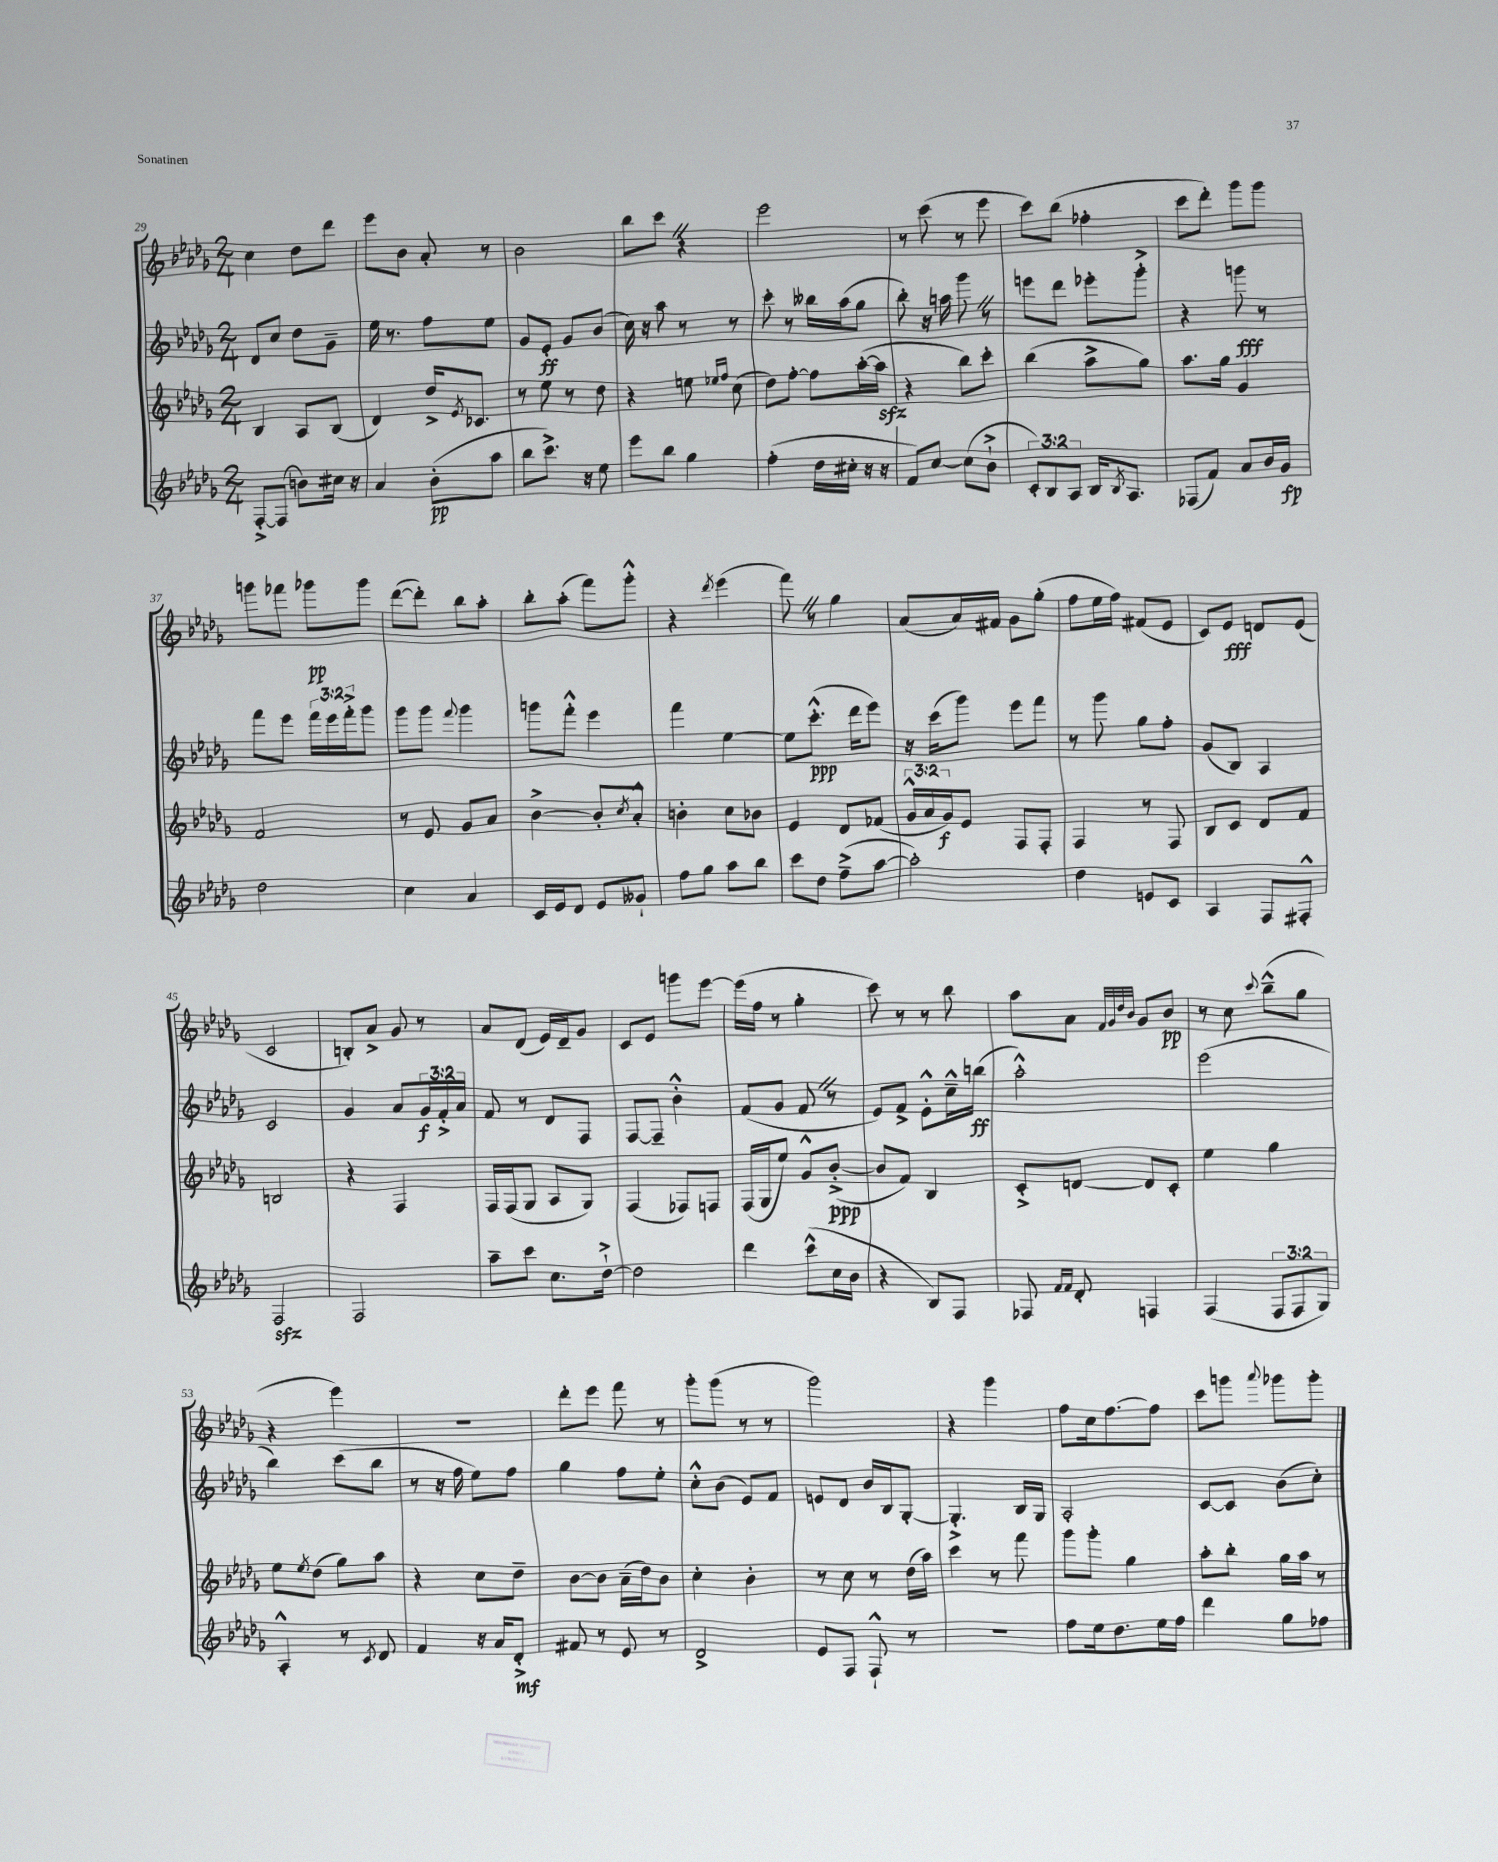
<<
\new StaffGroup <<
\new Staff = "s0" {
    \clef treble \key des \major \numericTimeSignature \time 2/4
    c''4 des''8 des'''8 |
    ees'''8 bes'8 aes'8-. r8 |
    bes'2 |
    bes''8 c'''8 \once \override BreathingSign.text = \markup { \musicglyph "scripts.caesura.straight" } \breathe r4 |
    ees'''2 |
    r8 c'''8( r8 ees'''8 |
    c'''8) bes''8( fes''4-. |
    c'''8 des'''8-.) ges'''8 ges'''8 |
    g'''8 fes'''8 ges'''8\pp ges'''8 |
    des'''8~( des'''8-.) bes''8 aes''8-. |
    bes''8-. aes''8-.( f'''8) ges'''8-.-^ |
    r4 \acciaccatura { des'''8 } ees'''4( |
    f'''8) \once \override BreathingSign.text = \markup { \musicglyph "scripts.caesura.straight" } \breathe r8 ges''4 |
    aes'8( aes'16) fis'16 ges'8 ges''8-.( |
    f''8 ees''16 f''16) fis'8( ees'8 |
    c'8) ees'8\fff d'8 ees'8( |
    c'2 |
    b8-.) aes'8-> ges'8 r8 |
    aes'8 des'8( ees'16) des'16-- ges'8 |
    c'8 ees'8 g'''8 ees'''8~ |
    ees'''16( f''16 r8 ges''4-. |
    c'''8) r8 r8 bes''8 |
    aes''8 aes'8 \grace { f'32 ges'32 des''32 bes'32 } ges'8 bes'8\pp |
    r8 c''8 \appoggiatura { c'''8 } bes''8---^( ges''8 |
    r4 ees'''4) |
    r2 |
    des'''8-. ees'''8 f'''8 r8 |
    ges'''8-. ges'''8( r8 r8 |
    ges'''2) |
    r4 ges'''4 |
    f''8 c''16 f''8.~ f''8 |
    c'''8 g'''8 \appoggiatura { aes'''8 } ges'''8 ges'''8-. \bar "|." |
}
\new Staff = "s1" {
    \clef treble \key des \major \numericTimeSignature \time 2/4 \override Staff.TupletNumber.text = #tuplet-number::calc-fraction-text
    des'8 c''8 des''8 ges'8-- |
    ees''16 r8. f''8 ees''8 |
    ges'8 ees'8-.\ff ges'8 bes'8( |
    c''16) r16 aes''8 r8 r8 |
    c'''8-. r8 beses''16 aes''16( ges''8 |
    bes''8-.) r16 a''16 ges'''8 \once \override BreathingSign.text = \markup { \musicglyph "scripts.caesura.straight" } \breathe r8 |
    e'''8 des'''8 ees'''8-. ges'''8-.-> |
    r4 g'''8\fff r8 |
    f'''8 ees'''8 \tuplet 3/2 { f'''16 ees'''16 f'''16-.-> } ges'''8 |
    ges'''8 ges'''8 \appoggiatura { f'''8 } ges'''4 |
    g'''8 f'''8-.-^ ees'''4 |
    f'''4 ees''4~ |
    ees''8 c'''8.-.-^\ppp( des'''16 ees'''8) |
    r16 c'''16( ges'''8) ees'''8 f'''8 |
    r8 ges'''8 ges''8 f''8-. |
    ges'8( bes8) aes4 |
    c'2 |
    ges'4 aes'8 \tuplet 3/2 { ges'16\f f'16-.-> aes'16 } |
    f'8 r8 des'8 f8 |
    f8~ f8-- bes'4-.-^ |
    f'8( ges'8 f'8 \once \override BreathingSign.text = \markup { \musicglyph "scripts.caesura.straight" } \breathe r8 |
    ees'8) f'8-> ees'8-.-^ c''16---^ b''16\ff( |
    aes''2-.-^) |
    ees'''2( |
    bes''4) c'''8( bes''8 |
    r8 r16 f''16 ees''8) f''8 |
    ges''4 f''8 ees''8-. |
    c''8-.-^ bes'8( ees'8) f'8 |
    e'8 des'8 bes'16 bes16 ges8~-. |
    ges4.-.-> bes16 ges16 |
    aes2-. |
    c'8~ c'8 bes'8( c''8-.) \bar "|." |
}
\new Staff = "s2" {
    \clef treble \key des \major \numericTimeSignature \time 2/4 \override Staff.TupletNumber.text = #tuplet-number::calc-fraction-text
    bes4 aes8 bes8( |
    des'4) des''16-> \acciaccatura { ees'8 } ces'8. |
    r8 ees''8 r8 des''8 |
    r4 e''8 \grace { ees''16 f''16 } c''8( |
    des''8) f''8~-. f''8 aes''16~-.( aes''16\sfz |
    r4 bes''8) c'''8-. |
    bes''4( aes''8-> ges''8) |
    aes''8. ges''16 ges'4 |
    f'2 |
    r8 ees'8 ges'8 aes'8 |
    bes'4~-> bes'8-. \acciaccatura { c''8 } aes'8-.-^ |
    b'4-. c''8 bes'8 |
    ees'4 des'8 fes'8( |
    \tuplet 3/2 { ges'16-^ aes'16 ges'16\f) } ees'8 f8 f8-. |
    f4 r8 f8 |
    bes8 c'8 des'8 f'8 |
    b2 |
    r4 f4 |
    f16 f16( ges8 aes8 ges8) |
    f4( fes8) f8 |
    f16( ges16 ees''8) ges'8-^ bes'8~-.->\ppp( |
    bes'8 f'8) bes4 |
    c'8-.-> d'8~ d'8 c'8-. |
    ees''4 ges''4 |
    ees''8 \acciaccatura { ees''8 } des''8( ges''8) aes''8 |
    r4 c''8 des''8-- |
    bes'8~ bes'8 aes'16--( des''16) bes'8 |
    c''4-. bes'4-. |
    r8 c''8 r8 des''16( aes''16) |
    c'''4 r8 f'''8 |
    ges'''8 ges'''8-. ges''4 |
    aes''8-. bes''8-. ges''16 aes''16 r8 \bar "|." |
}
\new Staff = "s3" {
    \clef treble \key des \major \numericTimeSignature \time 2/4 \override Staff.TupletNumber.text = #tuplet-number::calc-fraction-text
    f8~-.-> f8( b'8) cis''16 r16 |
    aes'4 bes'8-.\pp( aes''8 |
    bes''8 c'''8.->) r16 ees''8 |
    ees'''8 bes''8 ges''4 |
    f''4-.( des''16 cis''16-. r16 r16 |
    f'8) c''8~ c''8( bes'8-!-> |
    \tuplet 3/2 { c'8-.) bes8 aes8 } bes16 \acciaccatura { bes8 } aes8. |
    fes8( f'8) aes'8 bes'16 ges'16\fp |
    des''2 |
    c''4 aes'4 |
    c'16 ees'16 des'8 ees'8 geses'8-! |
    f''8 ges''8 aes''8 bes''8 |
    c'''8 des''8 f''8--->( aes''8~ |
    aes''2-.) |
    des''4 e'8 c'8 |
    aes4 f8 fis8-.-^ |
    f2\sfz |
    f2 |
    aes''8-- c'''8 c''8. des''16~-!-> |
    des''2 |
    des'''4 c'''8-^( c''16 bes'16 |
    r4 bes8) f8 |
    fes8 \grace { f'16 f'16 } des'8-. f4 |
    f4( \tuplet 3/2 { f8 f8 ges8) } |
    aes4-.-^ r8 \acciaccatura { c'8 } des'8 |
    f'4 r16 aes'16 des'8-.->\mf |
    fis'8 r8 ees'8 r8 |
    des'2-> |
    ees'8 f8 f8-!-^ r8 |
    R2 |
    f''8 ees''16 des''8. ees''16 f''16 |
    des'''4 ges''8 fes''8 \bar "|." |
}
>>
>>
\layout { \context { \Score currentBarNumber = #29 } }
